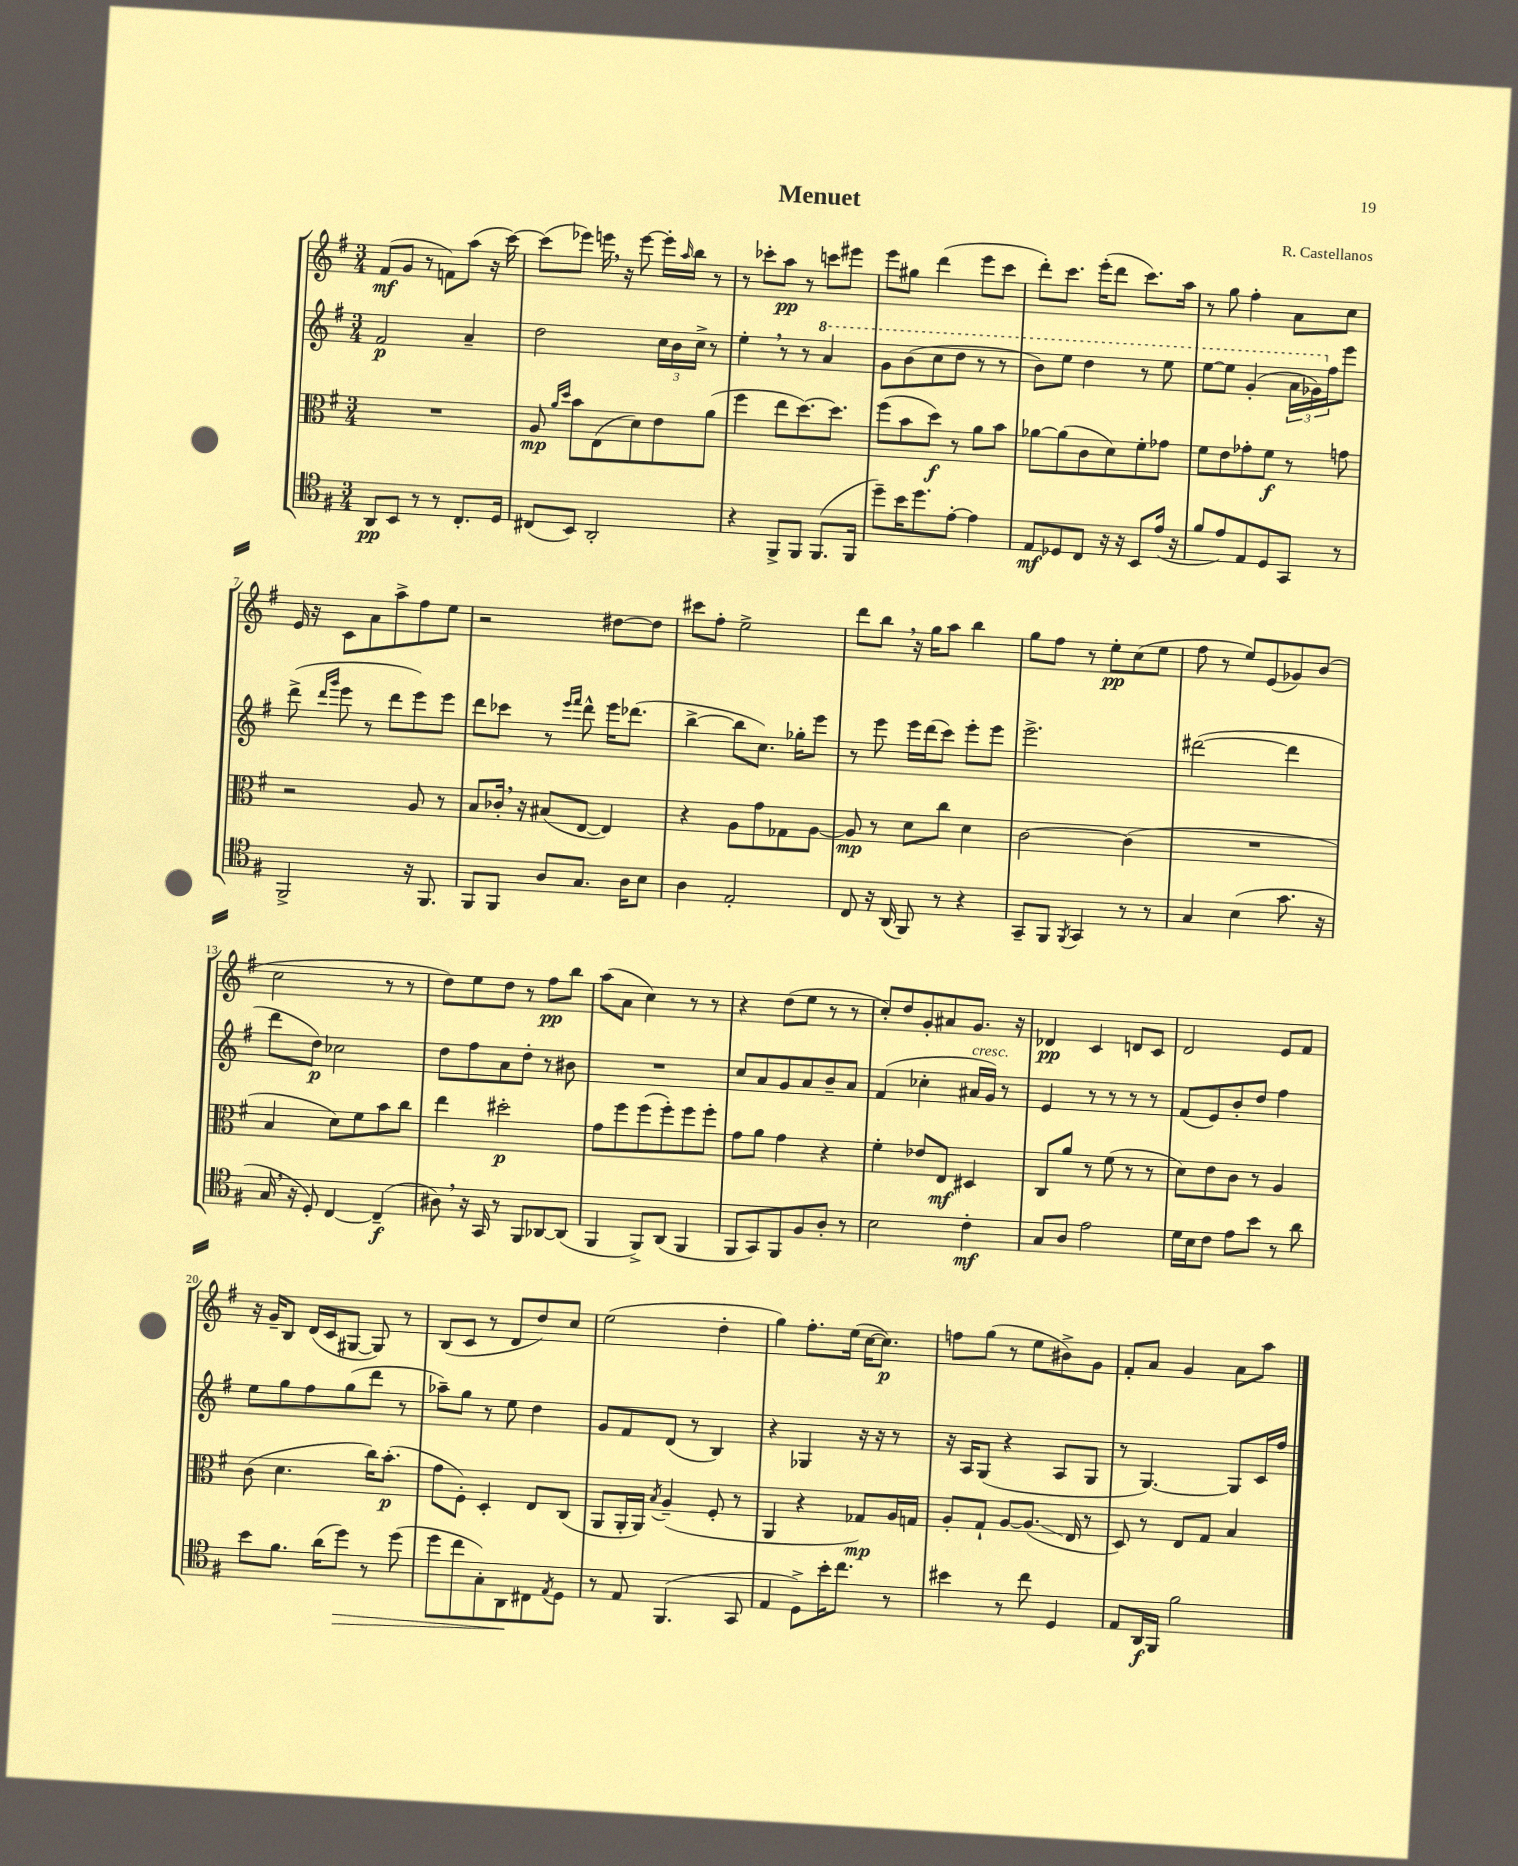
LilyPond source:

\header { title = "Menuet" composer = "R. Castellanos" }
<<
\new StaffGroup <<
\new Staff = "s0" {
    \clef treble \key g \major \numericTimeSignature \time 3/4
    fis'8\mf( g'8 r8 f'8) a''8( r16 c'''16~) |
    c'''8( ees'''8) e'''16 \breathe r16 e'''8~ e'''16-. \grace { a''16 } b''16 r8 |
    r8 ces'''8-. a''8\pp r8 c'''8 eis'''8 |
    e'''8 gis''8 d'''4( e'''8 c'''8 |
    d'''8-.) c'''8. e'''16-.( d'''8 c'''8.) a''16 |
    r8 g''8 fis''4-. a'8 c''8 |
    e'16 r16 c'8 a'8 a''8-> fis''8 e''8 |
    r2 dis''8~ dis''8 |
    cis'''8 fis''8-. e''2-> |
    d'''8 b''8 \breathe r16 g''16 a''8 b''4 |
    g''8 fis''8 r8 e''8-.\pp c''8( e''8 |
    fis''8 r8 e''8) e'8( ges'8) b'8( |
    c''2 r8 r8 |
    d''8) e''8 d''8 r8 fis''8\pp b''8 |
    a''8( a'8 c''4) r8 r8 |
    r4 d''8( e''8 r8 r8 |
    c''8-.) d''8 g'8-. ais'8 g'8. r16 |
    des'4\pp c'4 d'8 c'8 |
    d'2 e'8 fis'8 |
    r16 g'16-- b8 d'16( c'16 gis8~ gis8) r8 |
    b8( c'8 r8 d'8 d''8) c''8 |
    e''2( d''4-. |
    g''4) fis''8.-. e''16( c''16~ c''8.\p) |
    f''8 g''8( r8 e''8 bis'8->) g'8 |
    fis'8-. a'8 g'4 a'8 a''8 \bar "|." |
}
\new Staff = "s1" {
    \clef treble \key g \major \numericTimeSignature \time 3/4
    fis'2\p a'4-- |
    d''2 \tuplet 3/2 { c''16 b'16 c''16-> } r8 |
    e''4-. \breathe r8 r8 \ottava #1 a''4 |
    g''8 b''8( c'''8 d'''8 r8 r8 |
    b''8) e'''8 d'''4 r8 e'''8 |
    e'''8~ e'''8 g''4-.( \tuplet 3/2 { a''16 ges''16) \ottava #0 fis''16 } e'''8 |
    d'''8->( \grace { d'''16 g'''16 } e'''8 r8 d'''8 e'''8) e'''8 |
    d'''8 ces'''8 r8 \grace { e'''16 fis'''16 } d'''8-^ e'''16 des'''8.( |
    b''4~-> b''8 c''8.) ges''16-. e'''8 |
    r8 e'''8 e'''16 d'''16( c'''8) e'''8-. e'''8 |
    e'''2.-> |
    dis'''2~( dis'''4 |
    d'''8 d''8\p) ces''2 |
    d''8 fis''8 a'8 d''8-. r8 bis'8 |
    R2. |
    c''8 a'8 g'8 a'8 b'8-- a'8 |
    fis'4( ces''4-. ais'16^\markup { \italic "cresc." } g'16) r8 |
    e'4 r8 r8 r8 r8 |
    fis'8( e'8) b'8-. d''8 fis''4 |
    e''8 g''8 fis''8 g''8( d'''8 r8 |
    aes''8--) g''8 r8 e''8 d''4 |
    g'8 fis'8 d'8( r8 b4) |
    r4 ges4 r16 r16 r8 |
    r16 a16 g8( r4 a8 g8 |
    r8 g4.~) g8 c'16 fis''16 \bar "|." |
}
\new Staff = "s2" {
    \clef alto \key g \major \numericTimeSignature \time 3/4
    R2. |
    a8\mp \grace { a'16 d''16 } b'8 e8( d'8) e'8 a'8( |
    fis''4 e''8 d''8.~) d''8. |
    fis''8( b'8 d''8\f) r8 a'8 b'8 |
    aes'8~ aes'8( c'8 d'8) fis'8-. ges'8 |
    fis'8 e'8 ges'8-. fis'8\f r8 g'8 |
    r2 a8 r8 |
    b8 ces'16-. \breathe r16 bis8( e8~ e4) |
    r4 a8 g'8 ges8 a8~ |
    a8\mp r8 d'8 c''8 d'4 |
    c'2~ c'4( |
    R2. |
    b4 d'8) fis'8 b'8 c''8 |
    e''4 dis''2-.\p |
    g'8 fis''8 fis''8( fis''8-.) fis''8 fis''8-. |
    g'8 a'8 g'4 r4 |
    fis'4-. ees'8 e8\mf dis4 |
    c8 a'8 r8 fis'8( r8 r8 |
    d'8) e'8 c'8 r8 a4 |
    c'8( d'4. c''16) b'8.-.\p( |
    g'8 fis8-.) d4-. e8 c8( |
    a,8 a,16-. a,16) \acciaccatura { b8 } a4--( fis8-. r8 |
    a,4 r4 ges8\mp) a16 g16 |
    a8-. g8-! a8~ a8.\glissando( e16 r8 |
    d8) r8 e8 g8 b4 \bar "|." |
}
\new Staff = "s3" {
    \clef tenor \key g \major \numericTimeSignature \time 3/4
    a,8\pp b,8 r8 r8 c8.-. d16 |
    cis8( b,8) a,2-. |
    r4 fis,8-> fis,8 fis,8.( fis,16 |
    d''8--) b'16 d''8. e'8~-. e'4 |
    e8\mf des8 c8 r16 r16 b,8 e'16( r16 |
    fis'8 e'8) e8 d8 g,8 r8 |
    fis,2-> r16 fis,8. |
    fis,8 fis,8 a8 g8. a16 b8 |
    a4 e2-. |
    c8 r16 a,16( fis,8) r8 r4 |
    g,8-- fis,8 \acciaccatura { fis,8 } g,4 r8 r8 |
    g4 b4( g'8. r16 |
    g16 \breathe r16 d8-.) c4~ c4--\f( |
    ais8) \breathe r16 g,16 r8 fis,8 aes,8~ aes,8( |
    fis,4 fis,8->) a,8( fis,4 |
    fis,8 g,8) fis,8 fis8 a8-. r8 |
    b2 c'4-.\mf |
    g8 a8 e'2 |
    d'16 b16 c'8 e'8 b'8 r8 a'8 |
    b'8 fis'8. a'16( d''8\>) r8 d''8( |
    d''8 c''8 g8-.) a,8\! cis8 \acciaccatura { e8 } d8 |
    r8 e8 fis,4.( g,8 |
    e4 d8->) b'16-. c''8. r8 |
    bis'4 r8 c''8 d4 |
    e8 a,16\f fis,16 fis'2 \bar "|." |
}
>>
>>
